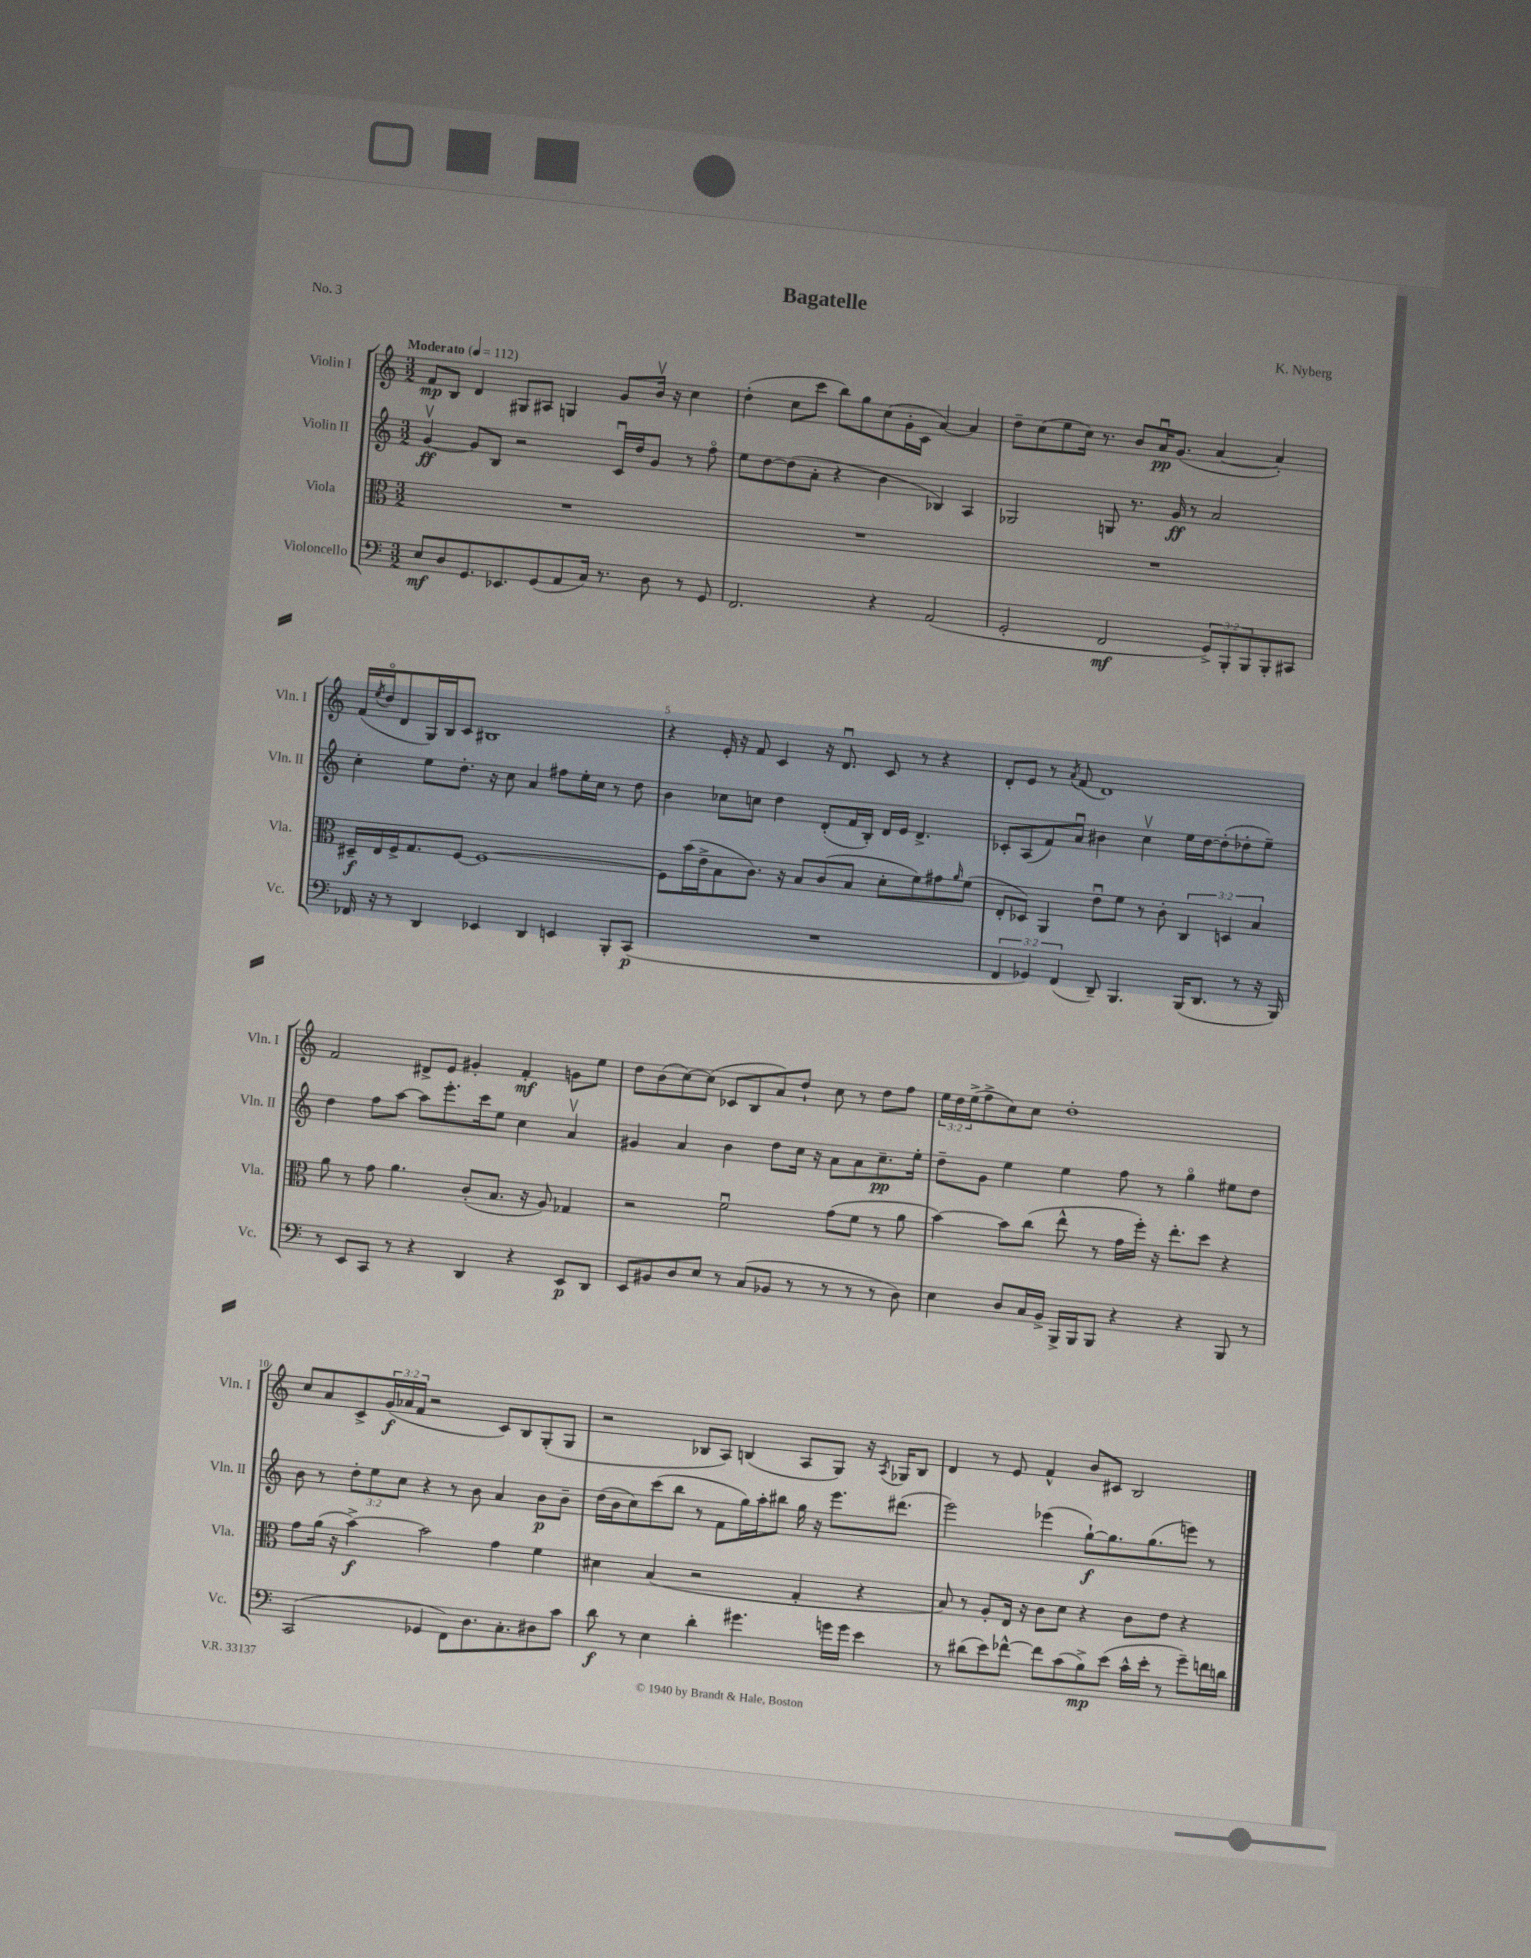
\header { title = "Bagatelle" composer = "K. Nyberg" piece = "No. 3" }
<<
\new StaffGroup <<
\new Staff = "s0" \with { instrumentName = "Violin I" shortInstrumentName = "Vln. I" } {
    \clef treble \key c \major \numericTimeSignature \time 3/2 \override Staff.TupletNumber.text = #tuplet-number::calc-fraction-text \tempo "Moderato" 4 = 112
    f'8\mp b8 d'4 gis8 ais8 g4 g'8 b'16\upbow r16 c''4 |
    d''4-.( c''8 c'''8 b''8) g''8 c''8( g'16-. c'16 a'4~) a'4 |
    d''8-- c''8( e''8 c''16) r8. b'8 a'16\downbow\pp g'8.( a'4~ a'4-.) |
    f'16( \acciaccatura { e''8 } d''16\flageolet d'8 g16) b16 c'8 bis1 |
    r4 e'16-. r16 f'8 c'4 r16 d'8.\downbow c'8 r8 r4 |
    d'8-. e'8 r8 \acciaccatura { a'8 } f'8( d'1) |
    f'2 dis'8-> e'8 gis'4-. f'4-.\mf g'8 e''8 |
    d''8 b'8( c''8~) c''8( ces'8 b8 a'8) d''8-! c''8 r8 d''8 f''8 |
    \tuplet 3/2 { e''16 d''16 e''16->( } f''8-> c''8) c''8 d''1-. |
    c''8 a'8 c'8-> \tuplet 3/2 { g'16\f( aes'16 f'16 } r2 c'8) b8 g8-.( g8 |
    r2 bes8 a8) b4( a8 g8) r16 \acciaccatura { a8 } ges16 b8 |
    d'4 r8 e'8 f'4-^ b'8 cis'8 b2 \bar "|." |
}
\new Staff = "s1" \with { instrumentName = "Violin II" shortInstrumentName = "Vln. II" } {
    \clef treble \key c \major \numericTimeSignature \time 3/2 \override Staff.TupletNumber.text = #tuplet-number::calc-fraction-text
    g'4~\upbow\ff g'8 b8 r2 c'16\downbow d''16 g'8 r8 f''8\flageolet |
    e''8 d''8~ d''8( a'8-. r4 b'4 bes4) a4 |
    ges2 g8 r8. g'16\ff r8 a'2 |
    c''4-. e''8 d''8.-. r16 c''8 a'4 fis''8 e''16-. c''16 r8 d''8 |
    b'4 ces''8 c''8 d''4 d'8-.( f'16 b16-.) d'16 e'16 d'4.-> |
    ces'8-. a8( f'8) a'8\downbow bis'4 c''4\upbow e''16 d''16~ d''8-.( des''8-. e''8--) |
    d''4 f''8 a''8~ a''8 e'''8.-. c'''16 e''8 c''4 a'4\upbow |
    gis'4 a'4 b'4 d''8 c''16 r16 a'8 a'8 c''8.--\pp e''16-. |
    d''8-- g'8 e''4 e''4 f''8 r8 g''4\flageolet eis''8 d''8 |
    b'8 r8 \tuplet 3/2 { d''8-. e''8 c''8 } r4 r8 b'8 a'4 b'8\p b'8-- |
    d''16( b'16 c''8) c'''8( b''8 r8 f'8 g''16) a''16-. bis''8 g''16 r16 e'''8. dis'''8.( |
    e'''2) ees'''4( g''8~-!\f) g''8. g''8.( e'''8) r8 \bar "|." |
}
\new Staff = "s2" \with { instrumentName = "Viola" shortInstrumentName = "Vla." } {
    \clef alto \key c \major \numericTimeSignature \time 3/2 \override Staff.TupletNumber.text = #tuplet-number::calc-fraction-text
    R1. |
    R1. |
    R1. |
    dis16--\f e16 f16-> g8. f8~ f1~ |
    f8 b'16( e'16-> b8 c'8.) r16 b8 c'8( b8 d'8-. f'8) gis'8 \grace { a'16 } f'8( |
    e8-. des8) a,4 e'8\downbow f'8 r8 c'8-. \tuplet 3/2 { c4 d4 b4 } |
    a'8 r8 g'8 a'4. c'8-.( b8. r16 a8) ges4 |
    r2 f'2\downbow g'8( f'8 r8 a'8 |
    b'4~) b'8 c''8( e''8-^ r8 g'16 f''16-.) r16 e''8.-. d''8 r4 |
    g'8 a'16( r16 b'4~->\f) b'2 g'4 f'4 |
    dis'4 b4( r2 g4-. r4 |
    b8) r8 a8-. e16 r16 c'8 d'8 r4 c'8 e'8 r4 \bar "|." |
}
\new Staff = "s3" \with { instrumentName = "Violoncello" shortInstrumentName = "Vc." } {
    \clef bass \key c \major \numericTimeSignature \time 3/2 \override Staff.TupletNumber.text = #tuplet-number::calc-fraction-text
    e8\mf d8 g,8. ees,8. g,8( a,8 c16) r8. d8 r8 g,8 |
    f,2. r4 a,2( |
    g,2-. f,2\mf \tuplet 3/2 { g,8->) b,,8-. b,,8 } b,,8-. cis,8 |
    fes,16 r16 r8 d,4 ees,4 d,4 e,4 b,,8-. c,8\p( |
    R1. |
    \tuplet 3/2 { f,4 ges,4) f,4( } d,8--) b,,4. b,,16( d,8. r8 r16 b,,16) |
    r8 e,8 c,8 r8 r4 d,4 r4 e,8\p d,8 |
    e,8 bis,8 d8 e8 r8 c8( bes,8 r8 r8 r8 r8 d8) |
    e4 d8 c16 b,16-> b,,16-> b,,16 b,,8 r4 r4 b,,8 r8 |
    c,2( ges,4 f,8) d8. c8.-. dis8 c'8 |
    d'8\f r8 e4 d'4-. gis'4. g'16 g'16 e'4 |
    r8 dis'8( e'8) fes'8~-^ fes'8 c'8( b8->\mp) e'8( c'16-^ e'16-. r8 g'8--) f'16 d'16 \bar "|." |
}
>>
>>
\layout { \context { \Score \override BarNumber.break-visibility = ##(#f #t #t) barNumberVisibility = #(every-nth-bar-number-visible 5) } }
